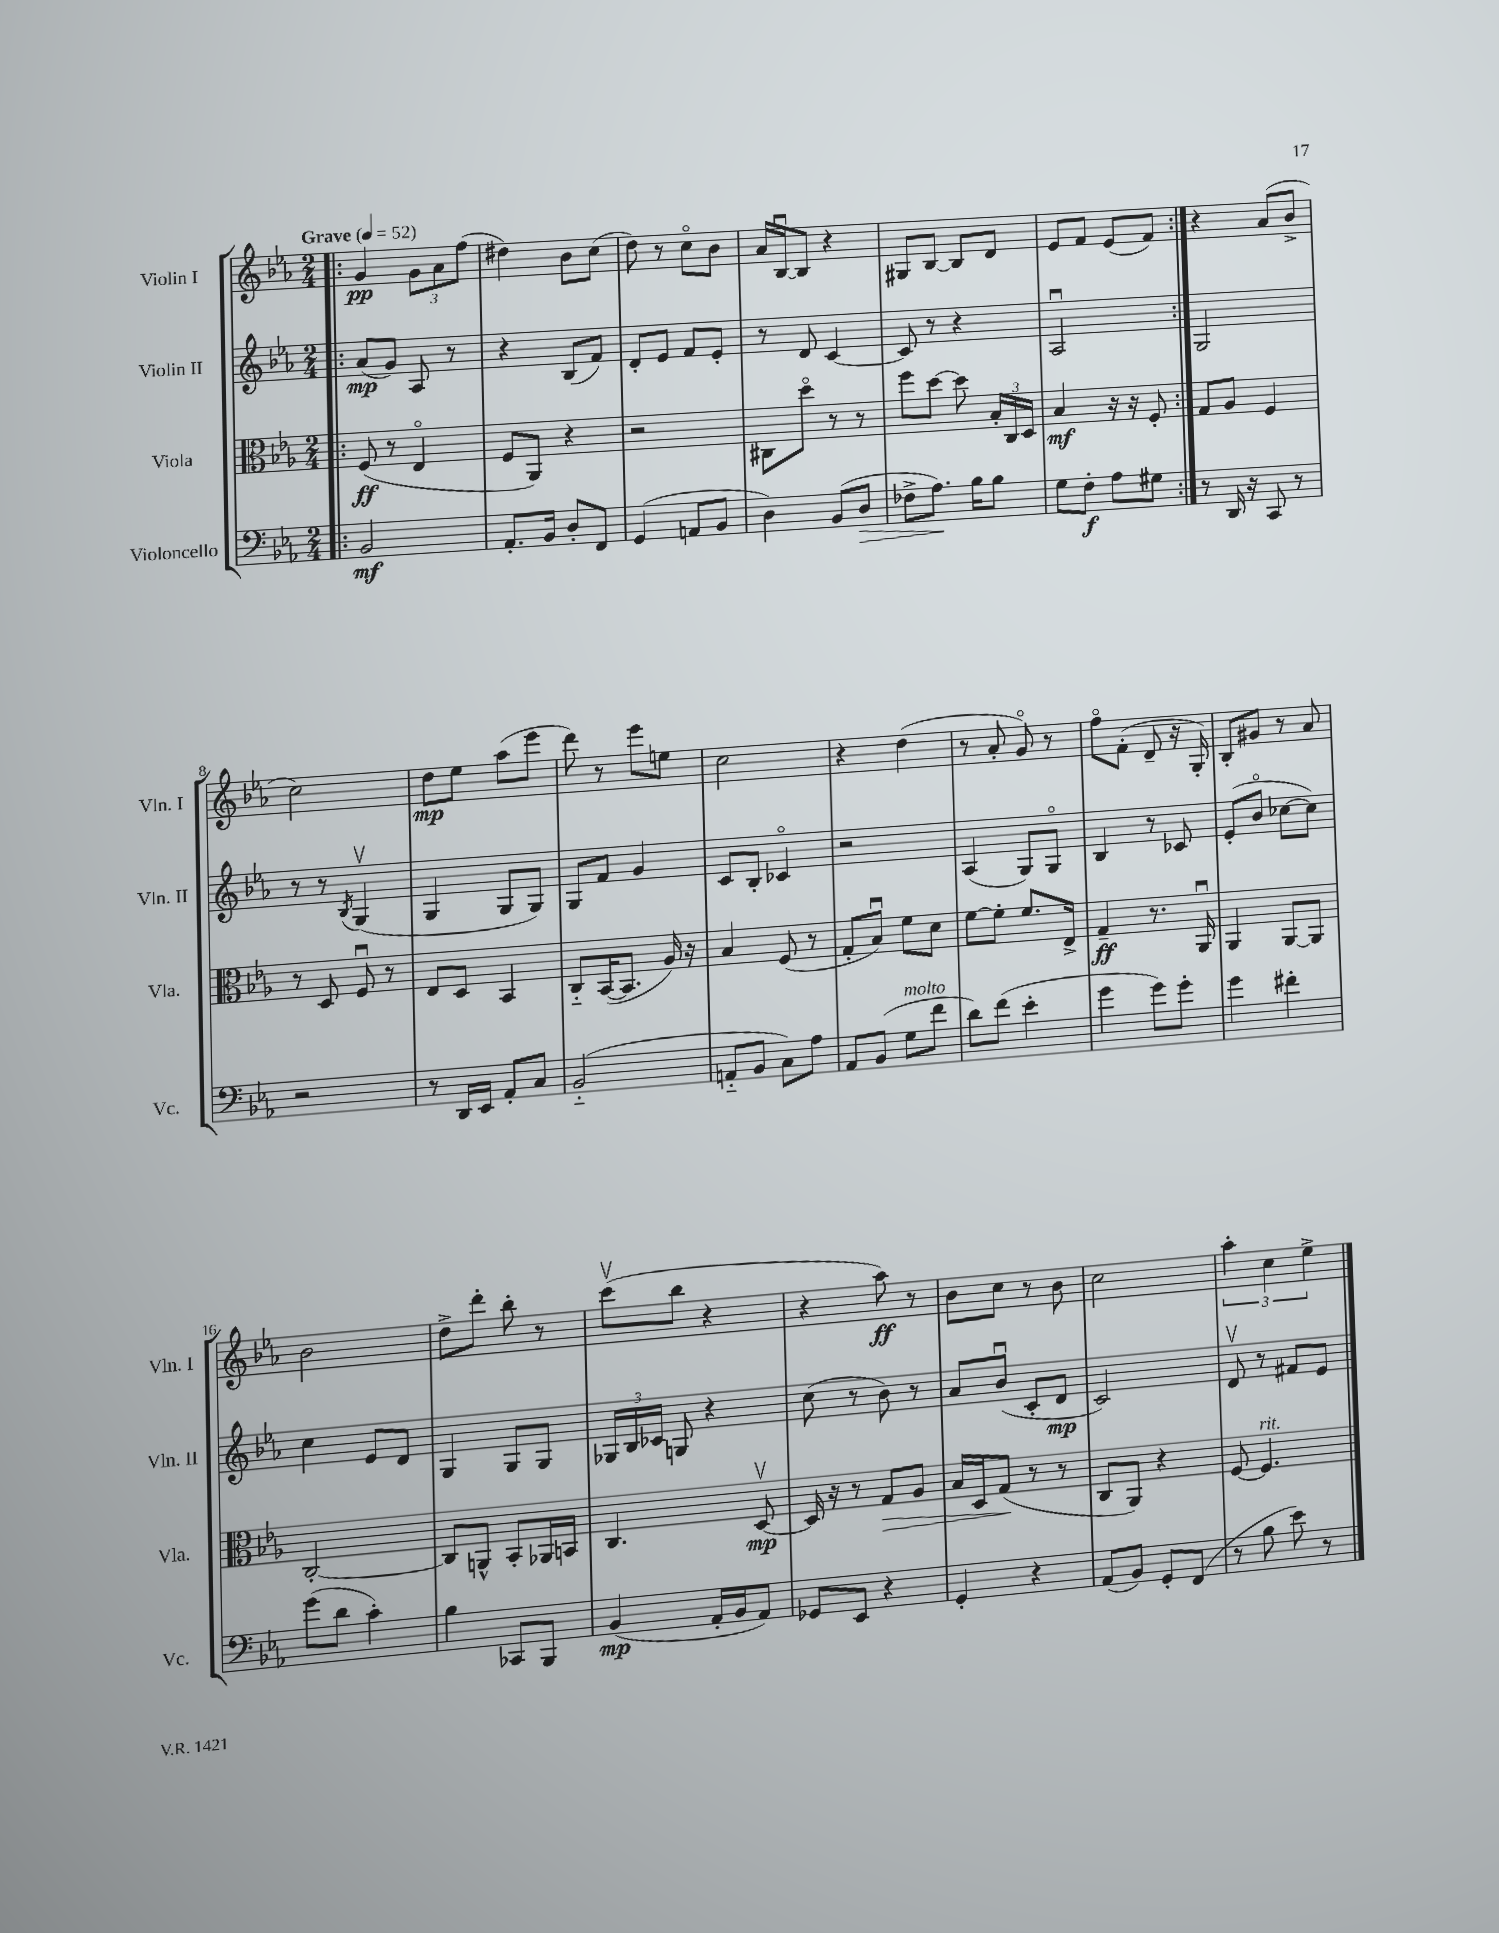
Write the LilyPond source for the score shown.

<<
\new StaffGroup <<
\new Staff = "s0" \with { instrumentName = "Violin I" shortInstrumentName = "Vln. I" } {
    \clef treble \key ees \major \numericTimeSignature \time 2/4 \tempo "Grave" 4 = 52
    \autoBeamOff \repeat volta 2 { \bar ".|:" g'4\pp \tuplet 3/2 { g'8[ aes'8 f''8]( } |
    dis''4) bes'8[ c''8]( |
    d''8) r8 c''8[\flageolet bes'8] |
    aes'16[ bes16~\downbow bes8] r4 |
    gis8[ bes8]~ bes8[ d'8] |
    ees'8[ f'8] ees'8[( f'8]) | }
    r4 aes'8[( bes'8]-> |
    c''2) |
    d''8[\mp ees''8] aes''8[( ees'''8] |
    d'''8) r8 ees'''8[ e''8] |
    c''2 |
    r4 d''4( |
    r8 aes'8-. g'8\flageolet) r8 |
    f''8[\flageolet f'8]-.( d'8-- r16 g16-.) |
    bes8[-. gis'8] r8 aes'8 |
    bes'2 |
    d''8[-> d'''8]-. bes''8-. r8 |
    c'''8[\upbow( bes''8] r4 |
    r4 aes''8\ff) r8 |
    bes'8[ c''8] r8 bes'8 |
    c''2 |
    \tuplet 3/2 { aes''4-. c''4 ees''4-> } \bar "|." |
}
\new Staff = "s1" \with { instrumentName = "Violin II" shortInstrumentName = "Vln. II" } {
    \clef treble \key ees \major \numericTimeSignature \time 2/4
    \autoBeamOff \repeat volta 2 { \bar ".|:" aes'8[\mp( g'8]) aes8 r8 |
    r4 bes8[( f'8]) |
    d'8[-. ees'8] f'8[ ees'8]-. |
    r8 d'8 c'4~ |
    c'8 r8 r4 |
    aes2\downbow | }
    g2 |
    r8 r8 \acciaccatura { bes8 } g4\upbow( |
    g4 g8[ g8]) |
    g8[ f'8] g'4 |
    c'8[ bes8]-. ces'4\flageolet |
    r2 |
    aes4( g8[) g8]\flageolet |
    bes4 r8 ces'8 |
    ees'8[-.( bes'8]\flageolet ces''8[~ ces''8]) |
    c''4 ees'8[ d'8] |
    g4 g8[ g8] |
    \tuplet 3/2 { ges16[ bes16 ces'16] } g8 r4 |
    c''8( r8 bes'8) r8 |
    aes'8[ bes'8]\downbow( c'8[-. d'8]\mp |
    c'2) |
    d'8\upbow r8 fis'8[ ees'8] \bar "|." |
}
\new Staff = "s2" \with { instrumentName = "Viola" shortInstrumentName = "Vla." } {
    \clef alto \key ees \major \numericTimeSignature \time 2/4
    \autoBeamOff \repeat volta 2 { \bar ".|:" f8\ff( r8 ees4\flageolet |
    f8[ aes,8]) r4 |
    r2 |
    cis8[ d''8]\flageolet r8 r8 |
    f''8[ d''8]~ d''8 \tuplet 3/2 { bes16[-. c16 d16] } |
    bes4\mf r16 r16 f8-. | }
    g8[ aes8] f4 |
    r8 d8 f8\downbow r8 |
    ees8[ d8] bes,4 |
    c8[-_ bes,16~( bes,8.] aes16) r16 |
    bes4 f8( r8 |
    g8[-. bes8]\downbow) f'8[ d'8] |
    f'8[~ f'8]-. f'8.[ ees16]-> |
    g4--\ff r8. aes,16\downbow |
    aes,4 aes,8[~ aes,8] |
    c2~-. |
    c8[ a,8]-^ bes,8[-. aes,16 b,16] |
    c4. d8~\upbow\mp |
    d16 r16 r8 g8[\> aes8] |
    bes16[ d16 g8]\!( r8 r8 |
    c8[ aes,8]) r4 |
    f8~ f4.^\markup { \italic "rit." } \bar "|." |
}
\new Staff = "s3" \with { instrumentName = "Violoncello" shortInstrumentName = "Vc." } {
    \clef bass \key ees \major \numericTimeSignature \time 2/4
    \autoBeamOff \repeat volta 2 { \bar ".|:" bes,2\mf |
    aes,8.[-. bes,16] d8[-. f,8] |
    g,4( a,8[ bes,8] |
    d4) bes,8[( d8]\> |
    fes8[-> aes8.]\!) bes16[ bes8] |
    g8[ f8]-.\f aes8[ gis8] | }
    r8 d,16 r16 c,8 r8 |
    r2 |
    r8 d,16[ ees,16] aes,8[-. c8] |
    bes,2-_( |
    a,8[-_ bes,8] c8[) aes8] |
    aes,8[ bes,8]( g8[^\markup { \italic "molto" } f'8] |
    d'8[) f'8]( ees'4-. |
    g'4 g'8[) g'8]-. |
    g'4 fis'4-. |
    g'8[( d'8] c'4-.) |
    bes4 ces,8[ bes,,8] |
    bes,4\mp( aes,16[-. bes,16 aes,8]) |
    ges,8[ ees,8] r4 |
    g,4-. r4 |
    aes,8[( bes,8]) g,8[-. f,8]( |
    r8 bes8 ees'8) r8 \bar "|." |
}
>>
>>
